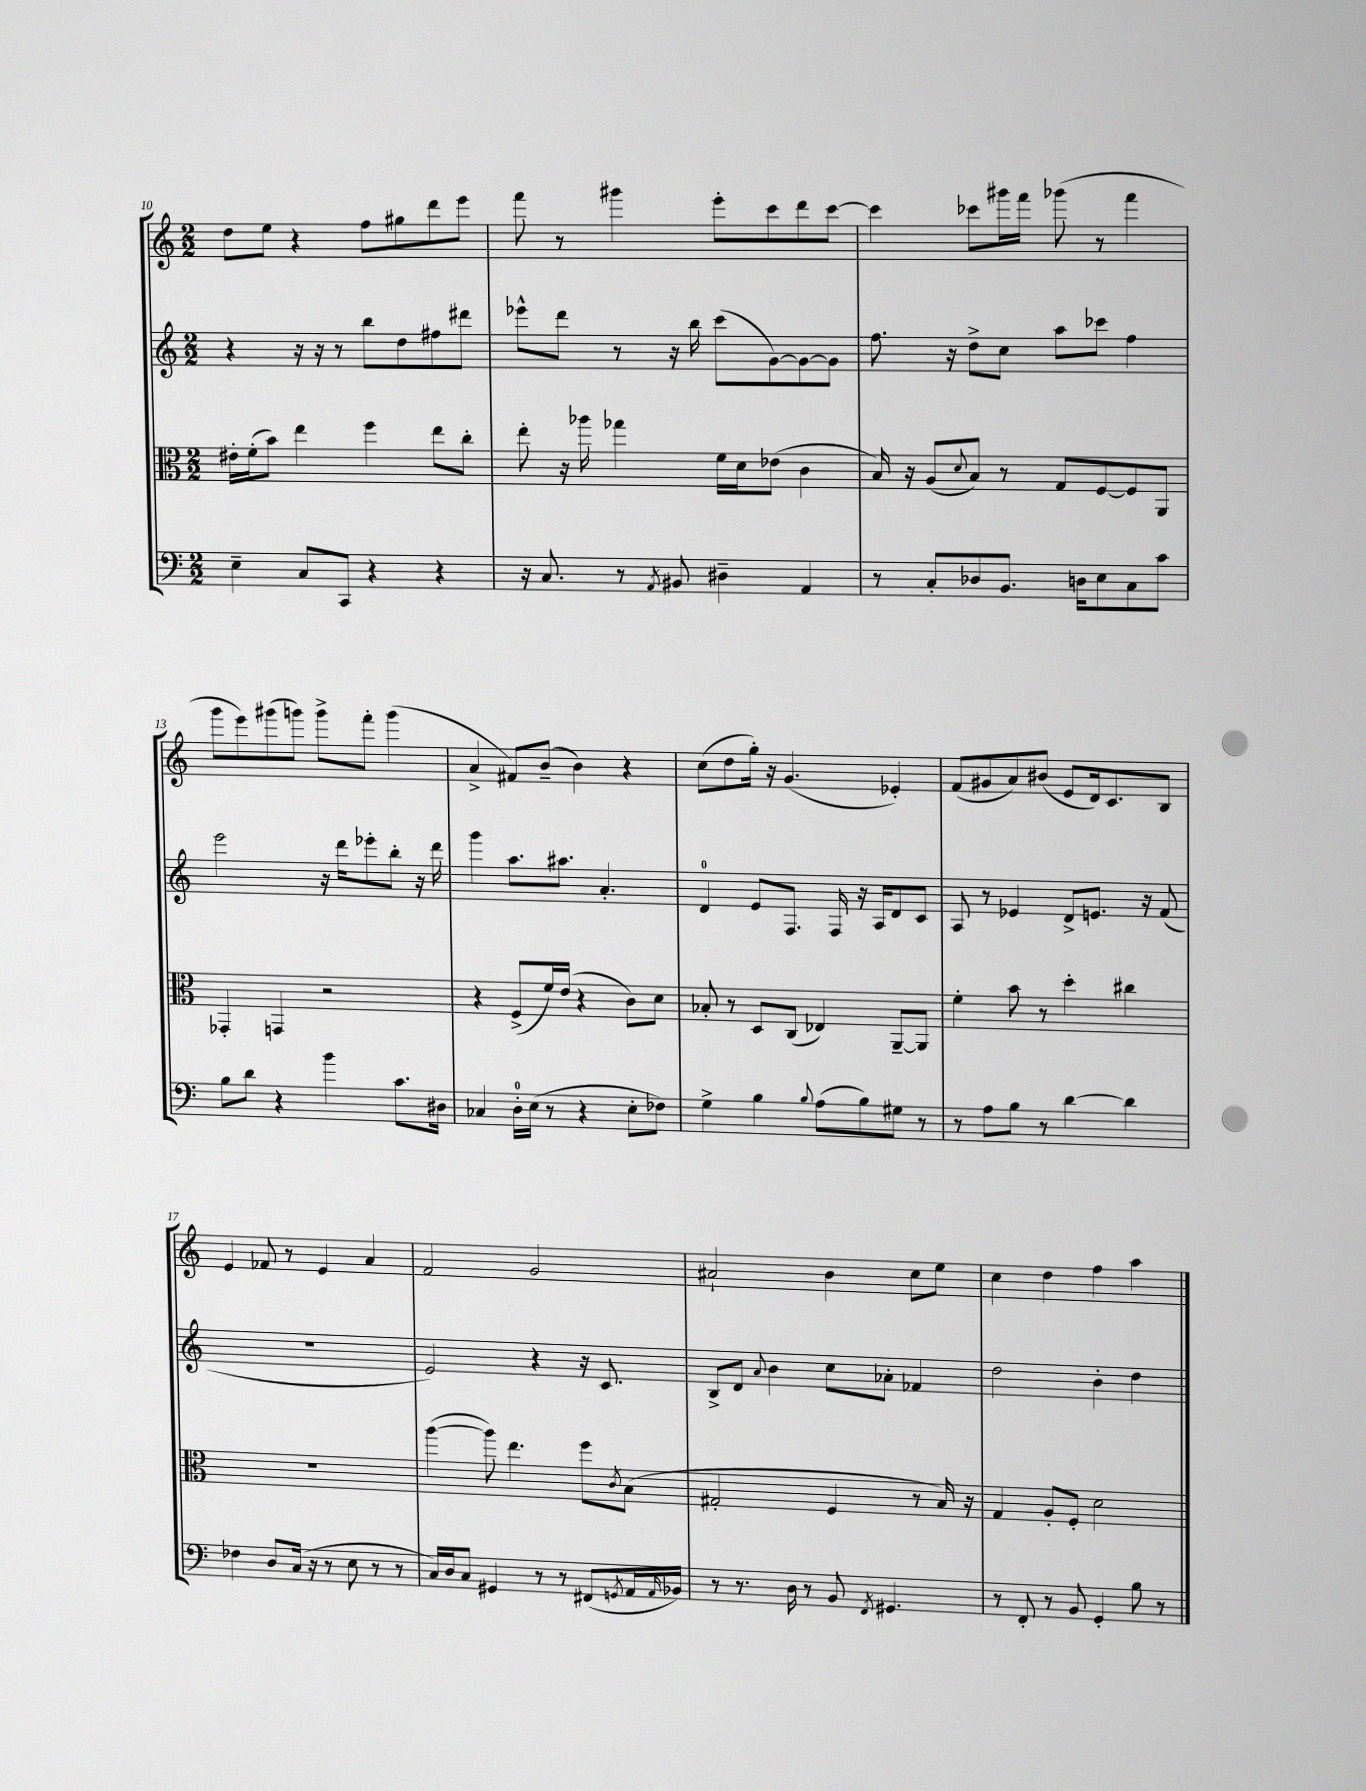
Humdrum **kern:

**kern	**kern	**kern	**kern
*staff4	*staff3	*staff2	*staff1
*clefF4	*clefC3	*clefG2	*clefG2
*k[]	*k[]	*k[]	*k[]
*M2/2	*M2/2	*M2/2	*M2/2
4E~	16e#'	4r	8dd
.	(16f'	.	.
.	8b)	.	8ee
8C	4ee	16r	4r
.	.	16r	.
8CC	.	8r	.
4r	4ff	8bb	8ff
.	.	8dd	8gg#
4r	8ee	8ff#	8ddd
.	8cc'	8ddd#	8eee
=	=	=	=
16r	8ee'	8eee-^^	8fff
8.C	.	.	.
.	16r	8ddd	8r
.	16aa-	.	.
8r	4gg-	8r	4ggg#
8qAA	.	.	.
8BB#	.	16r	.
.	.	16bb	.
4D#~	16f	(8ccc	8eee'
.	16d	.	.
.	(8e-	[8g)	8ccc
4AA	4c	8g_	8ddd
.	.	8g]	[8ccc
=	=	=	=
8r	16B)	8.ff	4ccc]
.	16r	.	.
8C'	(8A	.	.
.	.	16r	.
.	8qqd	.	.
8D-	8B)	8dd^	8ccc-
8.BB	8r	8cc	16ggg#
.	.	.	16fff
.	8G	8aa	(8ggg-
16D	.	.	.
8E	[8F	8ccc-	8r
8C	8F]	4ff	4fff
8c	8AA	.	.
=	=	=	=
8B	4GG-'	2eee	8ggg
8d	.	.	8eee)
4r	4GG	.	(8ggg#
.	.	.	8ggg)
4b	2r	16r	8ggg^
.	.	16ddd	.
.	.	8eee-'	8fff'
8.c	.	8bb'	(4ggg
.	.	16r	.
16D#	.	16ddd	.
=	=	=	=
4C-	4r	4ggg	4a^
16D'	(8F^	8.aa	8f#)
(16E	.	.	.
8r	16f)	.	(8b~
.	(16e	8.aa#	.
4r	4r	.	4b)
.	.	4.a'	.
8E'	8c)	.	4r
8F-)	8d	.	.
=	=	=	=
4G^	8B-'	4d	(8cc
.	8r	.	8dd
4B	8D	8e	16gg')
.	.	.	16r
.	(8C	8.F	(4.g
8qqB	.	.	.
(8A	4E-)	.	.
.	.	16F	.
8B)	.	16r	.
.	.	16A	.
8G#	[8AA~	8d	4e-')
8r	8AA]	8c	.
=	=	=	=
8r	4f'	8A	(8f
8A	.	8r	8g#
8B	8b	4e-	8a)
8r	8r	.	(8b#
[4d	4dd'	8d^	8e
.	.	8.e	16d)
.	.	.	8.c
4d]	4cc#	.	.
.	.	16r	.
.	.	(8f	8B
=	=	=	=
4F-	1r	1r	4e
8D	.	.	8f-
(16C	.	.	8r
16r	.	.	.
8r	.	.	4e
8E	.	.	.
8r	.	.	4a
8r	.	.	.
=	=	=	=
16C)	([4aa	2e)	2f
16D	.	.	.
8C	.	.	.
4GG#	8aa])	.	.
.	4.ee	.	.
8r	.	4r	2g
8r	.	.	.
(8FF#	8ff	16r	.
.	.	8.c	.
8qGG	8qc	.	.
16AA	(8B	.	.
16qqAA	.	.	.
16BB-)	.	.	.
=	=	=	=
8r	2G#'	8B^	2a#`
8.r	.	8d	.
.	.	8qqa	.
.	.	4b	.
16D	.	.	.
8r	.	.	.
8BB	4F	8cc	4b
8qFF	.	.	.
4.GG#	.	8a-'	.
.	8r	4f-	8cc
.	16B)	.	8ee
.	16r	.	.
=	=	=	=
8r	4G	2dd	4cc
8FF'	.	.	.
8r	8A'	.	4dd
8BB	8F'	.	.
4GG'	2d	4b'	4ff
8B	.	4dd	4aa
8r	.	.	.
==	==	==	==
*-	*-	*-	*-
